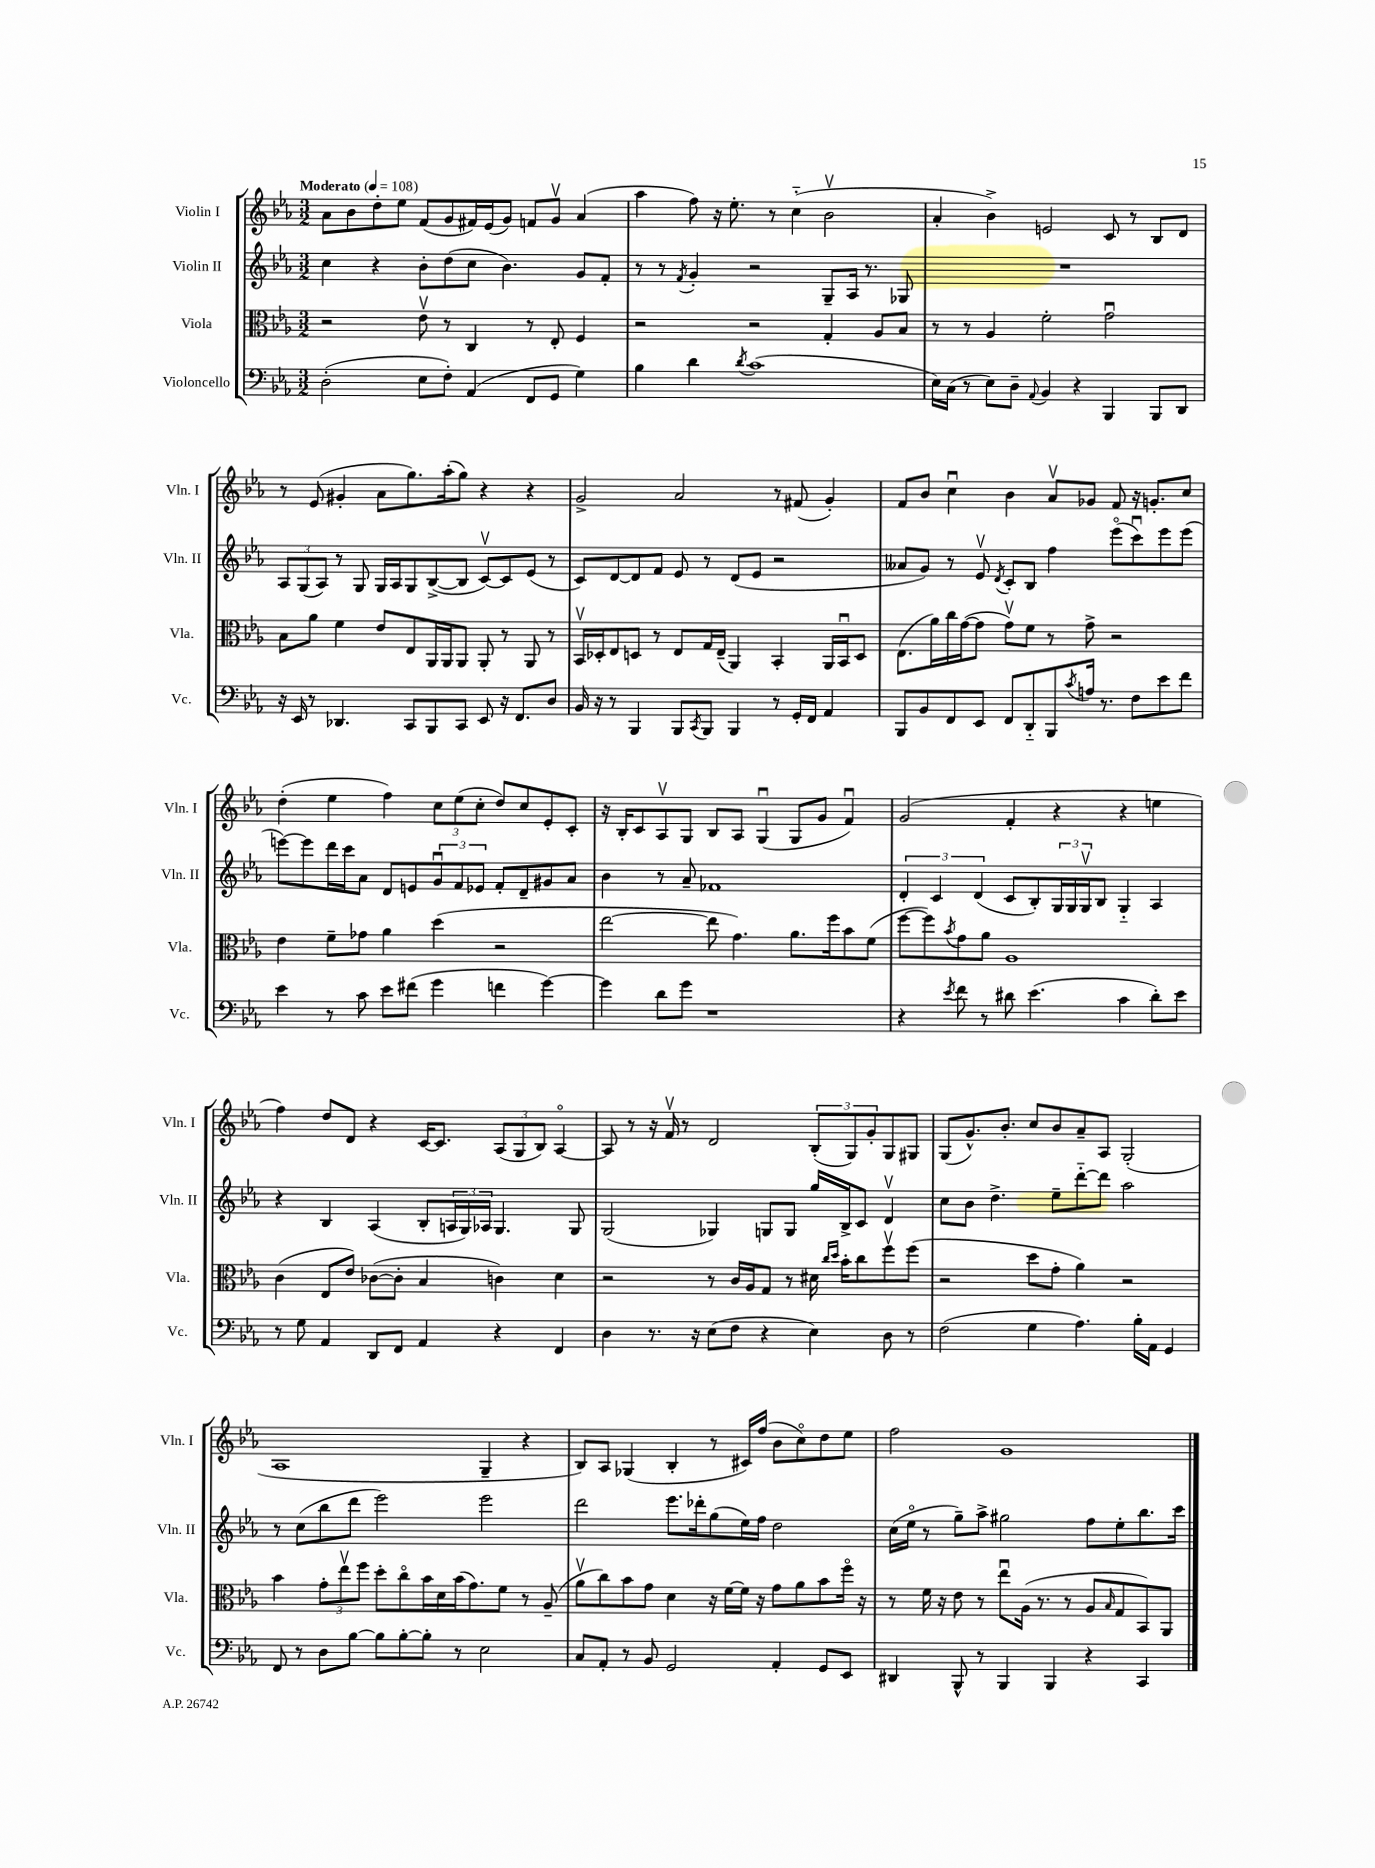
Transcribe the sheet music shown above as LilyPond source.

<<
\new StaffGroup <<
\new Staff = "s0" \with { instrumentName = "Violin I" shortInstrumentName = "Vln. I" } {
    \clef treble \key ees \major \numericTimeSignature \time 3/2 \tempo "Moderato" 4 = 108
    aes'8 bes'8 d''8-. ees''8 f'8( g'8 fis'16) ees'16( g'8) f'8 g'8\upbow aes'4( |
    aes''4 f''8) r16 ees''8.-. r8 c''4-_( bes'2\upbow |
    aes'4-. bes'4->) e'2 c'8 r8 bes8 d'8 |
    r8 ees'8( gis'4-. aes'8 g''8.) aes''16-.( g''8) r4 r4 |
    g'2-> aes'2 r8 fis'8( g'4-.) |
    f'8 bes'8 c''4\downbow bes'4 aes'8\upbow ges'8 f'8 r16 g'8.-. c''8 |
    d''4-.( ees''4 f''4) \tuplet 3/2 { c''8 ees''8( c''8-. } d''8) c''8 ees'8-. c'8-. |
    r16 bes16-. c'8 aes8\upbow g8 bes8 aes8 g4\downbow( g8 g'8 f'4\downbow) |
    g'2( f'4-. r4 r4 e''4 |
    f''4) d''8 d'8 r4 c'16~ c'8. \tuplet 3/2 { aes8( g8 bes8) } aes4~\flageolet |
    aes8 r8 r16 f'16\upbow r8 d'2 \tuplet 3/2 { bes8-.( g8) g'8-. } g8 gis8 |
    g8( g'8.-^) bes'8.-. c''8 bes'8 aes'8-- aes8 g2-.( |
    aes1 g4-- r4 |
    bes8) aes8 ges4( bes4-. r8 cis'16) f''16( bes'8 c''8\flageolet) d''8 ees''8 |
    f''2 g'1 \bar "|." |
}
\new Staff = "s1" \with { instrumentName = "Violin II" shortInstrumentName = "Vln. II" } {
    \clef treble \key ees \major \numericTimeSignature \time 3/2
    c''4 r4 bes'8-. d''8( c''8 bes'4.) g'8 f'8-. |
    r8 r8 \acciaccatura { f'8 } g'4-. r2 g8-- aes16 r8. ges8 |
    R1. |
    \tuplet 3/2 { aes8 g8( aes8) } r8 g8 g16 aes16 g8 bes8~->( bes8 c'8~\upbow) c'8 ees'8( r8 |
    c'8) d'8~ d'8 f'8 ees'8 r8 d'8( ees'8 r2 |
    aeses'8 g'8) r8 ees'8\upbow \acciaccatura { d'8 } c'8-. bes8 f''4 ees'''8\flageolet( c'''8\downbow) ees'''8 ees'''8( |
    e'''8~) e'''8 d'''16 c'''16 aes'8 d'8 e'8 \tuplet 3/2 { g'8\downbow f'8 ees'8 } f'8-. d'8-- gis'8 aes'8 |
    bes'4 r8 aes'8-- fes'1 |
    \tuplet 3/2 { d'4-. c'4 d'4( } c'8 bes8-.) \tuplet 3/2 { g16 g16 g16\upbow } bes8 g4-_ aes4 |
    r4 bes4 aes4( bes8-. \tuplet 3/2 { a16 g16) aes16 } g4. g8 |
    g2( ges4) g8 g8 g''16 bes16-> c'8 d'4\upbow |
    c''8 bes'8 d''4.-> ees''8-- d'''8~-_ d'''8 aes''2 |
    r8 c''8( bes''8 d'''8 ees'''2) ees'''2 |
    d'''2 ees'''8. des'''16-. g''8( ees''16) f''16 d''2 |
    c''16( ees''16\flageolet r8 g''8--) aes''8-> gis''2 f''8 ees''8-. bes''8. c'''16 \bar "|." |
}
\new Staff = "s2" \with { instrumentName = "Viola" shortInstrumentName = "Vla." } {
    \clef alto \key ees \major \numericTimeSignature \time 3/2
    r2 ees'8\upbow r8 c4 r8 ees8-. f4 |
    r2 r2 g4-. aes8 bes8 |
    r8 r8 aes4 f'2-. g'2\downbow |
    bes8 aes'8 f'4 ees'8 ees8 aes,16 aes,16 aes,8 aes,8-. r8 aes,8 r8 |
    bes,16\upbow des16-. ees8 d8 r8 ees8 g16 ees16--( aes,4) bes,4-. aes,16 bes,16\downbow d8 |
    ees8.( aes'16) c''16 g'16~( g'8 g'8\upbow) f'8 r8 g'8-> r2 |
    ees'4 f'8-- ges'8 aes'4 d''4( r2 |
    ees''2~ ees''8 g'4.) aes'8. f''16 bes'8 f'8( |
    f''8~ f''8) \acciaccatura { bes'8 } g'8 aes'8 aes1 |
    c'4( ees8 ees'8) ces'8~( ces'8-. bes4 c'4) d'4 |
    r2 r8 c'16 aes16 g8 r8 dis'16 \grace { c''16 d''16 } bes'16-. c''8 f''8\upbow f''8( |
    r2 d''8 g'8-. aes'4) r2 |
    bes'4 \tuplet 3/2 { g'8-. ees''8\upbow f''8 } d''8-. c''8\flageolet bes'16 d'16 bes'16( g'8.) f'8 r8 aes8--( |
    aes'8\upbow c''8) bes'8 g'8 d'4 r16 f'16~ f'16 r16 g'8 aes'8 bes'8 f''16\flageolet r16 |
    r8 f'16 r16 ees'8 r8 ees''8\downbow aes16( r8. r8 aes8 \grace { bes16 } g8 bes,8) aes,8 \bar "|." |
}
\new Staff = "s3" \with { instrumentName = "Violoncello" shortInstrumentName = "Vc." } {
    \clef bass \key ees \major \numericTimeSignature \time 3/2
    d2-.( ees8 f8-.) aes,4( f,8 g,8 g4) |
    bes4 d'4 \acciaccatura { d'8 } c'1( |
    ees16) c16( r8 ees8) d8-- \appoggiatura { aes,8 } bes,4 r4 bes,,4 bes,,8 d,8 |
    r16 ees,16 r8 des,4. c,8 bes,,8 c,8 ees,8 r16 f,8. d8 |
    bes,16 r16 r8 bes,,4 bes,,8 \acciaccatura { c,8 } bes,,8 bes,,4 r8 g,16-. f,16 aes,4 |
    bes,,8 bes,8 f,8 ees,8 f,8 d,8-_ bes,,8 \acciaccatura { c'8 } a16 r8. f8 ees'8 f'8 |
    ees'4 r8 c'8 ees'8 fis'8( g'4 f'4 g'4~) |
    g'4 d'8 g'8 r1 |
    r4 \acciaccatura { ees'8 } f'8 r8 dis'8 ees'4.( c'4 dis'8-.) ees'8 |
    r8 g8 aes,4 d,8 f,8 aes,4 r4 f,4 |
    d4 r8. r16 ees8( f8 r4 ees4) d8 r8 |
    f2( g4 aes4.) bes16-. aes,16 g,4 |
    f,8 r8 d8 bes8~ bes8 bes8~-. bes8-. r8 ees2 |
    c8 aes,8-. r8 bes,8 g,2 aes,4-. g,8 ees,8 |
    dis,4 bes,,8-^ r8 bes,,4 bes,,4 r4 c,4 \bar "|." |
}
>>
>>
\layout { \context { \Score \remove "Bar_number_engraver" } }
